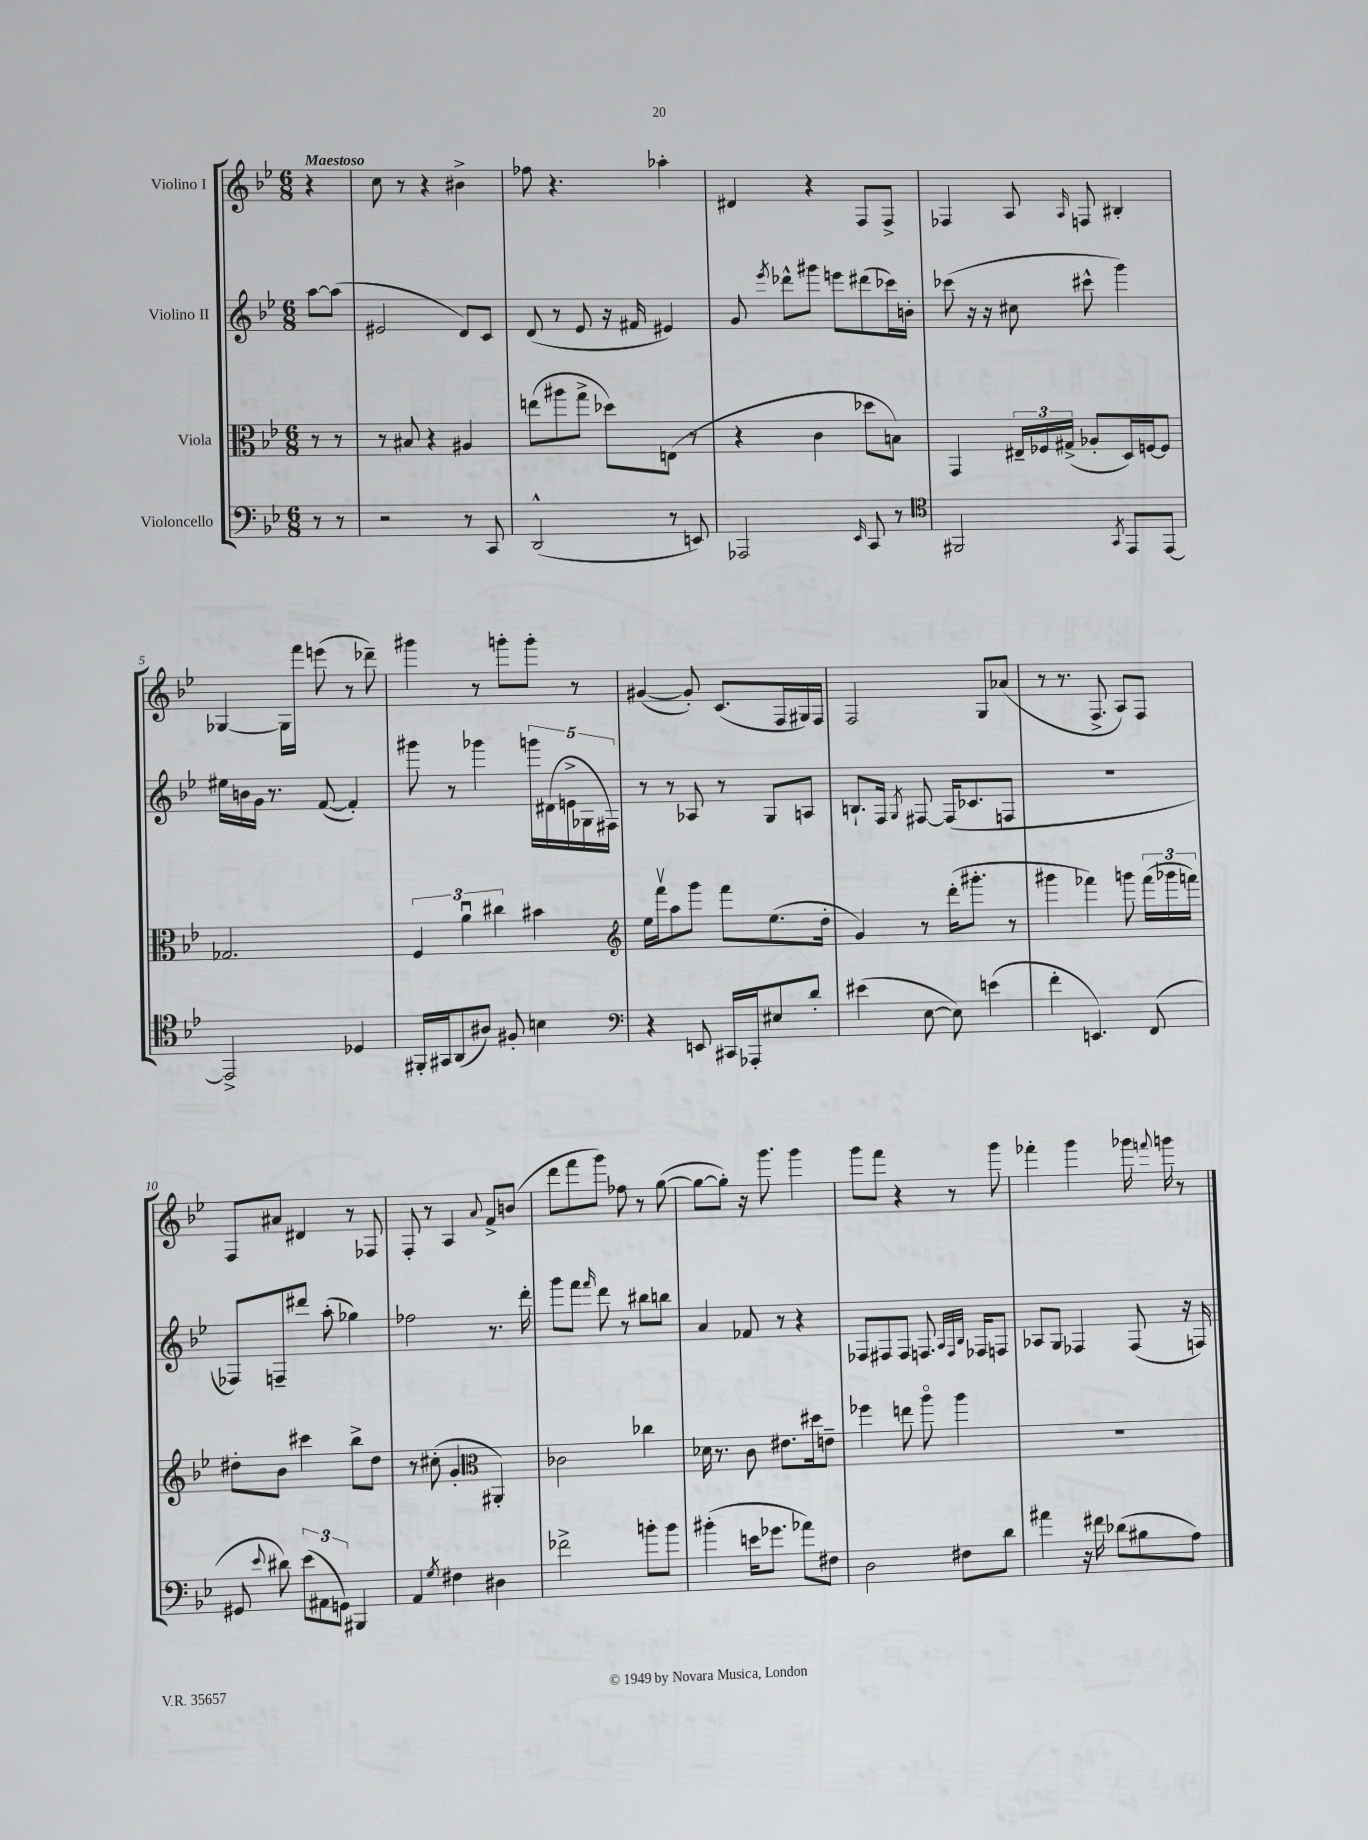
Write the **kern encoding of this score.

**kern	**kern	**kern	**kern
*part4	*part3	*part2	*part1
*staff4	*staff3	*staff2	*staff1
*I"Violoncello	*I"Viola	*I"Violino II	*I"Violino I
*clefF4	*clefC3	*clefG2	*clefG2
*k[b-e-]	*k[b-e-]	*k[b-e-]	*k[b-e-]
*M6/8	*M6/8	*M6/8	*M6/8
=	=	=	=
!	!	!	!LO:TX:a:B:t=Maestoso
8r	8r	[8aa\L	4r
8r	8r	(8aa\J]	.
=1	=1	=1	=1
2r	8r	2e#X/	8cc\
.	8B#X/	.	8r
.	4r	.	4r
8r	4A#X/	8d/L)	4b#X^\
8CC/	.	8c/J	.
=2	=2	=2	=2
(2DD^^/	(8een\L	(8d/	8ff-X\
.	8aa#X\	8r	4.r
.	8gg^\J	8e-/	.
.	8dd-X\L)	16r	.
.	.	16f#X/	.
8r	(8En\J	4e#X/)	4aa-X'\
8EEn/)	8r	.	.
=3	=3	=3	=3
2AAA-X/	4r	8g/	4d#X/
.	.	8qeee-/	.
.	.	8ddd-X^^\L	.
.	4c\	8ggg#X\J	4r
.	.	8eeen\L	.
16qqEE-/	.	.	.
8CC/	8dd-X\L	(8ddd#X\	8F/L
8r	8Bn\J)	16ccc-X\L)	8F^/J
.	.	16bn'\JJ	.
=4	=4	=4	=4
*clefC4	*	*	*
2FF#X/	4GG/	(8ccc-X\	4F-X/
.	.	16r	.
.	.	16r	.
.	24E#X~/LL	8cc#X\	8A/
.	24F-X/	.	.
.	(24G#X^/JJ	.	.
.	.	.	16qqA/
.	8A-X'/L	8ccc#X^^\	8Fn/
8qGG/	.	.	.
8EE-/L	16D/L)	4ggg\)	4B#X'/
.	[16Fn/J	.	.
[8EE-/J	8F/J]	.	.
!!LO:LB:g=z
=5	=5	=5	=5
2EE-^/]	2.G-X/	16ee#X\LL	[4G-X/
.	.	16bn\	.
.	.	16g\JJ	.
.	.	8.r	.
.	.	.	16G-\LL]
.	.	.	16fff\JJ
.	.	([8f/	(8eeen\
4D-X/	.	4f'/])	8r
.	.	.	8ddd-X~\)
=6	=6	=6	=6
16FF#X'/LL	6F/	8ggg#X\	4ggg#X\
16GG#X/J	.	.	.
(8AA/	.	8r	.
.	6au\	.	.
8A#X/J)	.	4ggg-X\	8r
.	6cc#X\	.	.
8F#X'/	.	.	8gggn'\L
4Bn\	4b#X\	20gggn\LL	8ggg'\J
.	.	(20d#X\	.
.	.	20en^\	.
.	.	.	8r
.	.	20G-X\	.
.	.	20F#X\JJ)	.
=7	=7	=7	=7
*clefF4	*clefG2	*	*
4r	16ee-\LL	8r	([4g#X/
.	16fffv\J	.	.
.	8aa\	8r	.
8EEn/	8ggg\J	8A-X/	8g#'/])
16CC#X/LL	8fff\L	8r	(8.c/L
16AAA-X'/J	.	.	.
8E#X/	(8.ee-\	8G/L	.
.	.	.	16F/L
8d'/J	.	8An/J	16G#X/)
.	16dd'\Jk	.	16F/JJ
=8	=8	=8	=8
(4e#X\	4g/)	8.Bn`/L	2F/
.	.	16F/Jk	.
.	.	8qG/	.
[8E-\	8r	[8F#X/	.
8E-\])	(16ddd'\KL	(16F#/KL]	.
.	8.ggg#X'\J	8.c-X/	.
(4en\	.	.	8G/L
.	8r	8Fn/J	(8a-X/J
=9	=9	=9	=9
4f'\	4ggg#X\	2.r	8r
.	.	.	8.r
4.EEn/)	4fff-X\)	.	.
.	.	.	8.F^/
.	8gggn\	.	8A/L)
(8FF/	(24fff-\LL	.	8F/J
.	24ggg-X\	.	.
.	24fffn\JJ)	.	.
!!LO:LB:g=z
=10	=10	=10	=10
8GG#X/	8dd#X'\L	8F-X/L)	8F/L
8qqe-/	.	.	.
8d#X\)	8b-\J	8Fn~/	8a#X/J
(12e-\L	4ccc#X\	8ddd#X/J	4d#X/
12AA#X\	.	.	.
.	.	(8aa'\	.
12GGn\J)	.	.	.
4BBB#X/	8bb-^\L	4gg-X\)	8r
.	8dd#\J	.	8F-X/
=11	=11	=11	=11
4AA/	8r	2ff-X\	8F'/
.	(8cc#X'\	.	8r
8qG/	.	.	.
4F#X\	4g'/	.	4A/
*	*clefC3	*	*
.	.	.	8qqa/
4D#X\	4AA#X'/)	8.r	8f^/L
.	.	.	(8bn/J
.	.	16ddd'\	.
=12	=12	=12	=12
2f-X^\	2c-X\	8ggg\L	8ddd\L
.	.	8fff\J	8fff\
.	.	16qqfff/	.
.	.	8ddd\	8ggg\J)
.	.	8r	8ff-X\
8bn'\L	4cc-X\	8bb#X\L	8r
8b\J	.	8bbn\J	([8gg\
=13	=13	=13	=13
(4b#X'\	16d-X\	4a/	8gg\L_
.	8.r	.	.
.	.	.	8gg'\J])
16en\KL	8c\	8f-X/	16r
8.g-X\J	.	.	8.ggg\
.	8.e#X\L	8r	.
8a-X\L)	.	4r	4ggg\
.	16dd#X\k	.	.
8F#X\J	8en~\J	.	.
=14	=14	=14	=14
2D\	4ff-X\	8F-X/L	8ggg\L
.	.	8F#X/	8fff\J
.	8een\	8F#/J	4r
.	8aa\	8.Fn/	.
8F#X\L	4aa\	.	8r
.	.	32qqA/LLL	.
.	.	32qqF/	.
.	.	32qqB-/JJJ	.
.	.	16F-X/KL	.
8d\J	.	8Fn/J	8ggg\
=15	=15	=15	=15
4a#X\	2.r	8A-X/L	4fff-X'\
.	.	8G/J	.
16r	.	4F-X/	4ggg\
16f#X\	.	.	.
(8d-X\L	.	.	.
8B#X\	.	(8F-/	16ggg-X\
.	.	.	8qqfffn/
.	.	.	16gggn\
8A\J)	.	16r	8r
.	.	16Fn/)	.
==	==	==	==
*-	*-	*-	*-
